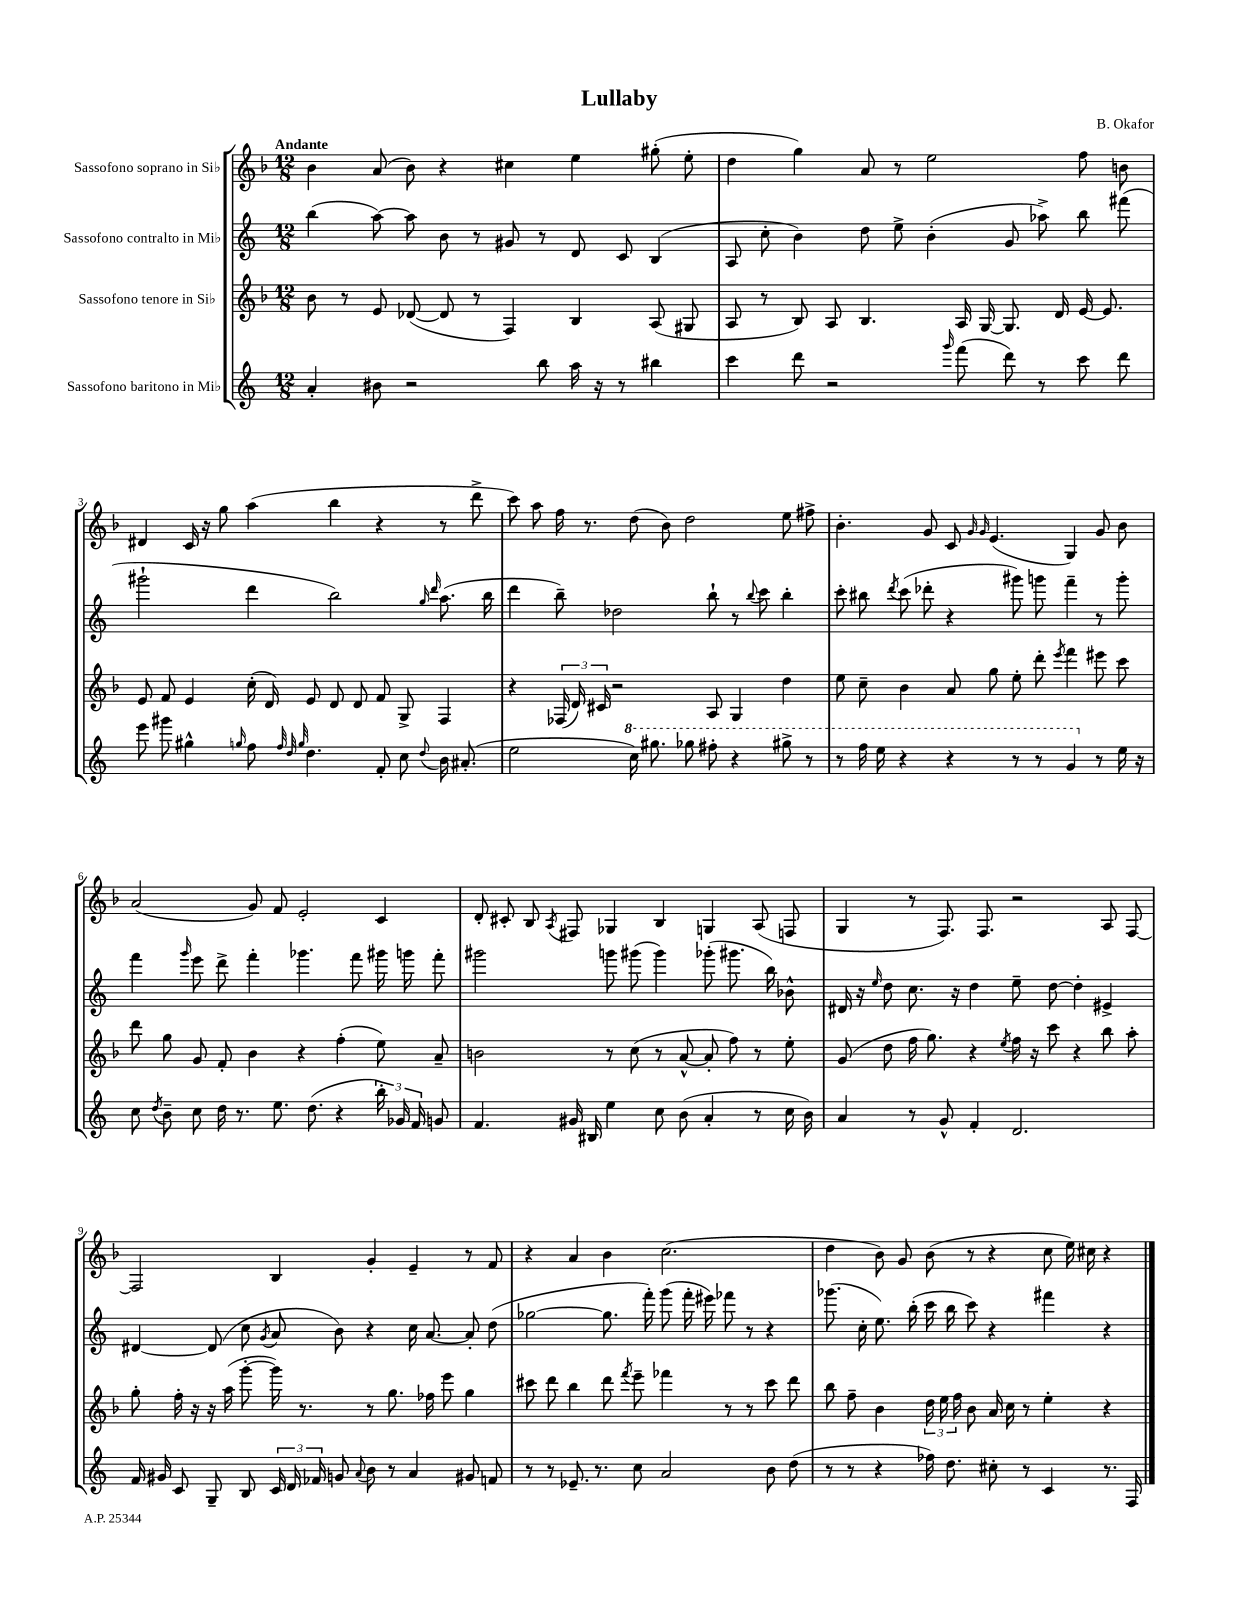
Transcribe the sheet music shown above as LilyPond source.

\header { title = "Lullaby" composer = "B. Okafor" }
<<
\new StaffGroup <<
\new Staff = "s0" \with { instrumentName = "Sassofono soprano in Sib" } {
    \clef treble \key f \major \numericTimeSignature \time 12/8 \tempo "Andante"
    \autoBeamOff bes'4 a'8( bes'8) r4 cis''4 e''4 gis''8-.( e''8-. |
    d''4 g''4) a'8 r8 e''2 f''8 b'8 |
    dis'4 c'16 r16 g''8 a''4( bes''4 r4 r8 d'''8-> |
    c'''8) a''8 f''16 r8. d''8( bes'8) d''2 e''8 fis''8-> |
    bes'4.-. g'8 c'8 \grace { g'16 g'16 } e'4.( g4) g'8 bes'8 |
    a'2( g'8) f'8 e'2-. c'4 |
    d'8-. cis'8-. bes8 \acciaccatura { a8 } fis8 ges4 bes4 g4 a8( f8 |
    g4 r8 f8.) f8. r2 a8 f8~ |
    f2 bes4 g'4-. e'4-- r8 f'8 |
    r4 a'4 bes'4 c''2.( |
    d''4 bes'8) g'8 bes'8( r8 r4 c''8 e''16) cis''16 r4 \bar "|." |
}
\new Staff = "s1" \with { instrumentName = "Sassofono contralto in Mib" } {
    \clef treble \key c \major \numericTimeSignature \time 12/8
    \autoBeamOff b''4( a''8~) a''8 b'8 r8 gis'8 r8 d'8 c'8 b4( |
    a8 c''8-. b'4) d''8 e''8-> b'4-.( g'8 aes''8->) b''8 fis'''8( |
    gis'''2-! d'''4 b''2) \grace { g''16 d'''16 } a''8.( b''16 |
    d'''4 b''8--) des''2 b''8-! r8 \appoggiatura { b''8 } c'''8 b''4-. |
    c'''8-. bis''8 \acciaccatura { d'''8 } c'''8( des'''8-. r4 gis'''8) g'''8 f'''4-- r8 g'''8-. |
    f'''4 \grace { g'''16 } e'''8 d'''8-> f'''4-. ges'''4. f'''8 gis'''16 g'''16 f'''8-. |
    gis'''2 g'''8 gis'''8( gis'''4) ges'''8-.( gis'''8. b''16) bes'8-^ |
    dis'16 r16 \grace { e''16 } d''8 c''8. r16 d''4 e''8-- d''8~ d''4-. eis'4-> |
    dis'4~ dis'8( c''8 \acciaccatura { g'8 } a'8 b'8) r4 c''16 a'8.~ a'8-. d''8( |
    ges''2~ ges''8. f'''16-.) g'''8( f'''16-. eis'''16) fes'''8 r8 r4 |
    ges'''8.( c''16-. e''8.) b''16-.( c'''16 b''16 c'''8) r4 fis'''4 r4 \bar "|." |
}
\new Staff = "s2" \with { instrumentName = "Sassofono tenore in Sib" } {
    \clef treble \key f \major \numericTimeSignature \time 12/8
    \autoBeamOff bes'8 r8 e'8 des'8~( des'8 r8 f4) bes4 a8( gis8 |
    a8 r8 bes8) a8 bes4. a16 g16~ g8. d'16 e'16~ e'8. |
    e'8 f'8 e'4 c''16-.( d'16) e'8 d'8 d'8 f'8 g8-> f4 |
    r4 \tuplet 3/2 { fes16( d'16) cis'16 } r2 a8 g4 d''4 |
    e''8 c''8-- bes'4 a'8 g''8 e''8-. d'''8-. \acciaccatura { e'''8 } f'''4 eis'''8 c'''8 |
    d'''8 g''8 g'8 f'8-. bes'4 r4 f''4-.( e''8) a'8-- |
    b'2 r8 c''8( r8 a'8~-^ a'8-. f''8) r8 e''8-. |
    g'8( d''8 f''16 g''8.) r4 \acciaccatura { e''8 } f''16 r16 c'''8 r4 bes''8 a''8-. |
    g''8-. f''16-. r16 r16 a''16( g'''8~-. g'''16) r8. r8 g''8. fes''16 e'''8 g''4 |
    cis'''8 d'''8 bes''4 d'''8 \acciaccatura { f'''8 } e'''8-- fes'''4 r8 r8 cis'''8 d'''8 |
    bes''8 f''8-- bes'4 \tuplet 3/2 { d''16 e''16 f''16 } bes'8 a'16 c''16 r8 e''4-. r4 \bar "|." |
}
\new Staff = "s3" \with { instrumentName = "Sassofono baritono in Mib" } {
    \clef treble \key c \major \numericTimeSignature \time 12/8
    \autoBeamOff a'4-. bis'8 r2 b''8 a''16 r16 r8 bis''4 |
    c'''4 d'''8 r2 \grace { g'''16 } f'''8( d'''8) r8 c'''8 d'''8 |
    e'''8 gis'''8 gis''4-^ \grace { g''16 } f''8 \grace { f''32 d''32 g''32 } d''4. f'8-. c''8 \appoggiatura { d''8 } b'16 ais'8.-.( |
    e''2 \ottava #1 c'''16) gis'''8. ges'''8 fis'''8-. r4 gis'''8-> r8 |
    r8 f'''16 e'''16 r4 r4 r8 r8 g''4 \ottava #0 r8 e''16 r16 |
    c''8 \acciaccatura { d''8 } b'8-- c''8 d''16 r8. e''8. d''8.( r4 \tuplet 3/2 { b''16-.) ges'16 f'16 } g'8 |
    f'4. gis'16 bis16 e''4 c''8 b'8( a'4-. r8 c''16 b'16) |
    a'4 r8 g'8-^ f'4-. d'2. |
    f'16 gis'16 c'8 g8-- b8 \tuplet 3/2 { c'16 d'16 fes'16 } g'8 \appoggiatura { a'8 } b'8 r8 a'4 gis'8 f'8 |
    r8 r8 ees'8.-- r8. c''8 a'2 b'8 d''8( |
    r8 r8 r4 fes''16) d''8. cis''8-. r8 c'4 r8. f16 \bar "|." |
}
>>
>>
